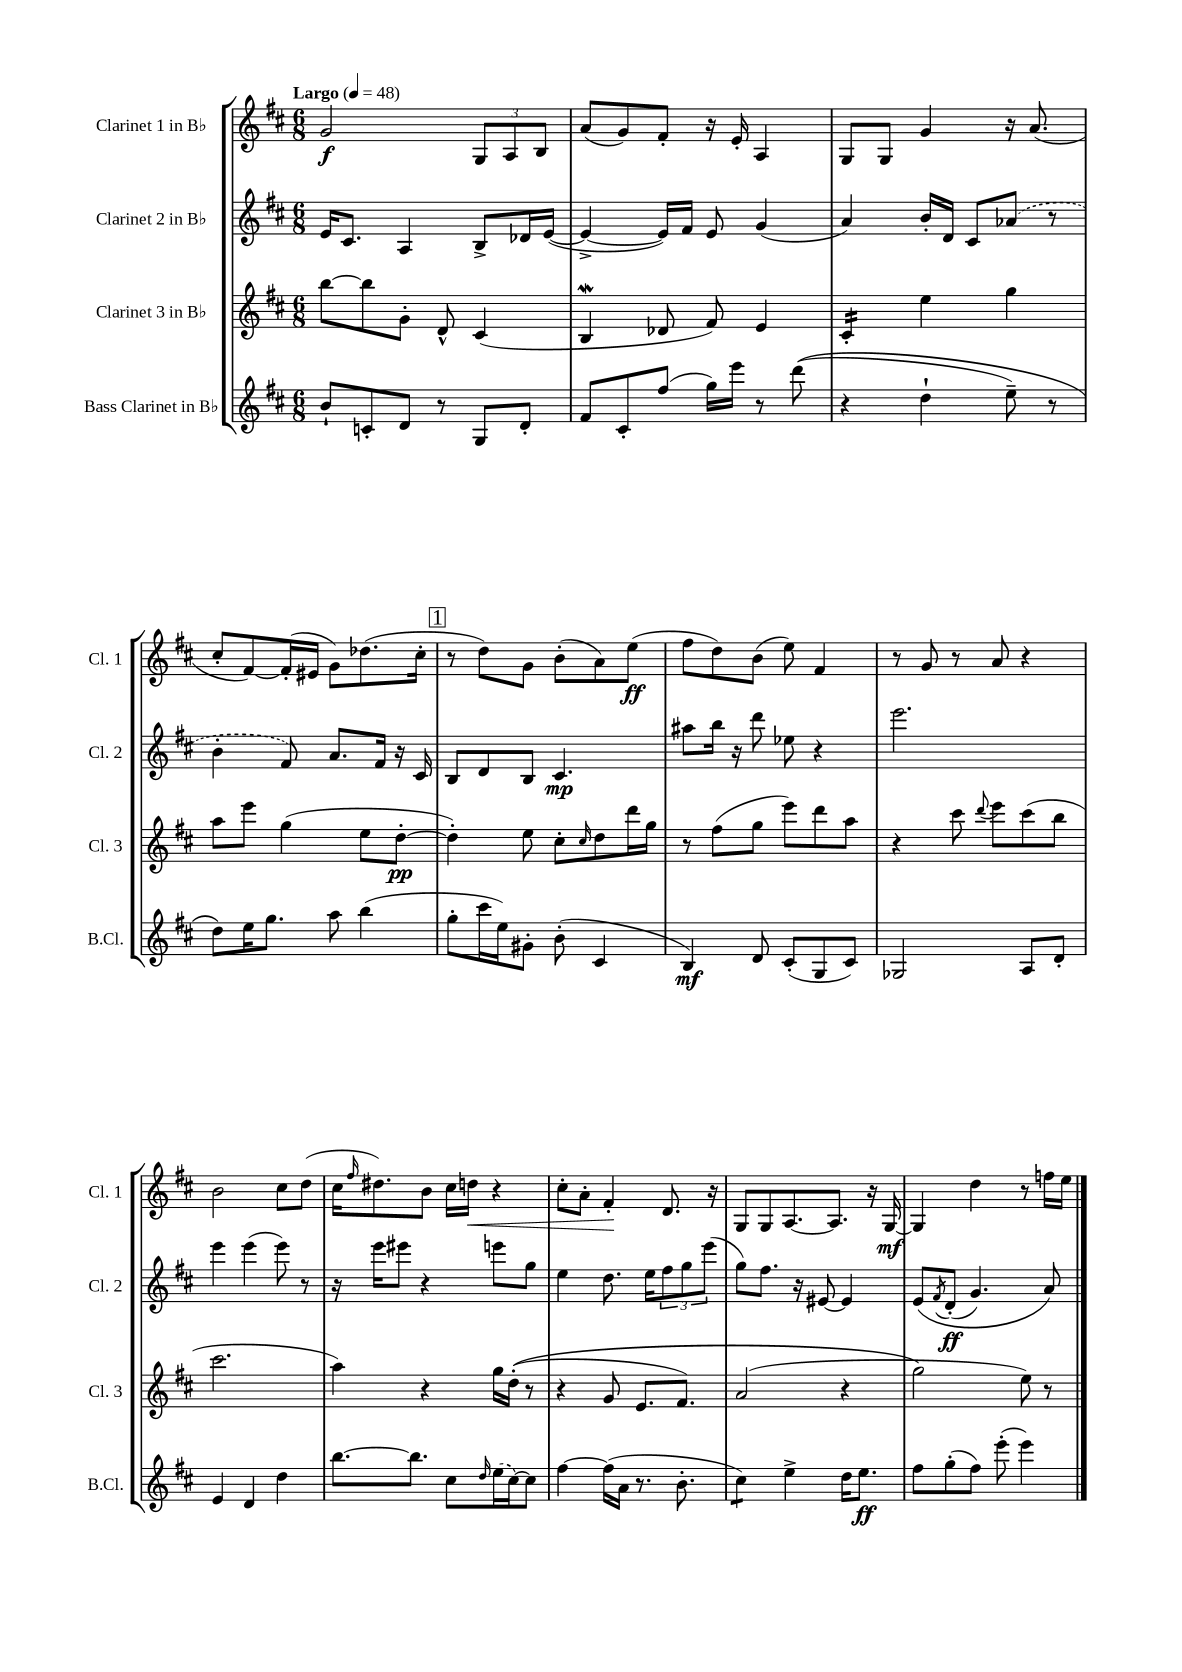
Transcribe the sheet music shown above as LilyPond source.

<<
\new StaffGroup <<
\new Staff = "s0" \with { instrumentName = "Clarinet 1 in Bb" shortInstrumentName = "Cl. 1" } {
    \clef treble \key d \major \numericTimeSignature \time 6/8 \tempo "Largo" 4 = 48
    g'2\f \tuplet 3/2 { g8 a8 b8 } |
    a'8( g'8) fis'8-. r16 e'16-. a4 |
    g8 g8 g'4 r16 a'8.( |
    cis''8-. fis'8~) fis'16-.( eis'16 g'8) des''8.( cis''16-. |
    \mark \markup { \box "1" } r8 d''8) g'8 b'8-.( a'8) e''8\ff( |
    fis''8 d''8) b'8( e''8) fis'4 |
    r8 g'8 r8 a'8 r4 |
    b'2 cis''8 d''8( |
    cis''16 \grace { fis''16 } dis''8.) b'8 cis''16 d''16\< r4 |
    cis''8-. a'8-. fis'4-.\! d'8. r16 |
    g8 g8 a8.~ a8. r16 g16~\mf |
    g4 d''4 r8 f''16 e''16 \bar "|." |
}
\new Staff = "s1" \with { instrumentName = "Clarinet 2 in Bb" shortInstrumentName = "Cl. 2" } {
    \clef treble \key d \major \numericTimeSignature \time 6/8
    e'16 cis'8. a4 b8-> des'16 e'16~( |
    e'4~-> e'16) fis'16 e'8 g'4( |
    a'4) b'16-. d'16 cis'8 \once \slurDashed aes'8( r8 |
    b'4-. fis'8) a'8. fis'16 r16 cis'16 |
    \mark \markup { \box "1" } b8 d'8 b8 cis'4.\mp |
    ais''8 b''16 r16 d'''8 ees''8 r4 |
    e'''2. |
    e'''4 e'''4( e'''8) r8 |
    r16 e'''16 eis'''8 r4 e'''8 g''8 |
    e''4 d''8. e''16 \tuplet 3/2 { fis''8 g''8 e'''8( } |
    g''8) fis''8. r16 eis'8~ eis'4 |
    e'8\( \acciaccatura { fis'8 } d'8-.\ff( g'4.) a'8\) \bar "|." |
}
\new Staff = "s2" \with { instrumentName = "Clarinet 3 in Bb" shortInstrumentName = "Cl. 3" } {
    \clef treble \key d \major \numericTimeSignature \time 6/8
    b''8~ b''8 g'8-. d'8-^ cis'4( |
    b4\mordent des'8 fis'8) e'4 |
    cis'4:16-. e''4 g''4 |
    a''8 e'''8 g''4( e''8 d''8~-.\pp |
    \mark \markup { \box "1" } d''4-.) e''8 cis''8-. \grace { cis''16 } d''8 d'''16 g''16 |
    r8 fis''8( g''8 e'''8) d'''8 a''8 |
    r4 cis'''8 \appoggiatura { d'''8 } e'''8 cis'''8( b''8 |
    cis'''2. |
    a''4) r4 g''16 d''16-.(\( r8 |
    r4 g'8 e'8. fis'8.) |
    a'2( r4 |
    g''2\) e''8) r8 \bar "|." |
}
\new Staff = "s3" \with { instrumentName = "Bass Clarinet in Bb" shortInstrumentName = "B.Cl." } {
    \clef treble \key d \major \numericTimeSignature \time 6/8
    b'8-! c'8-. d'8 r8 g8 d'8-. |
    fis'8 cis'8-. fis''8( g''16) e'''16 r8 d'''8(\( |
    r4 d''4-! e''8--) r8 |
    d''8\) e''16 g''8. a''8 b''4( |
    \mark \markup { \box "1" } g''8-. cis'''16 e''16) gis'8-. b'8-.( cis'4 |
    b4\mf) d'8 cis'8-.( g8 cis'8) |
    ges2 a8 d'8-. |
    e'4 d'4 d''4 |
    b''8.~ b''8. cis''8 \grace { d''16 } \once \slurDashed e''16( cis''16~) cis''8 |
    fis''4~ fis''16( a'16 r8. b'8.-. |
    cis''4:8) e''4-> d''16 e''8.\ff |
    fis''8 g''8-.( fis''8) e'''8-.( e'''4) \bar "|." |
}
>>
>>
\layout { \context { \Score \remove "Bar_number_engraver" } }
